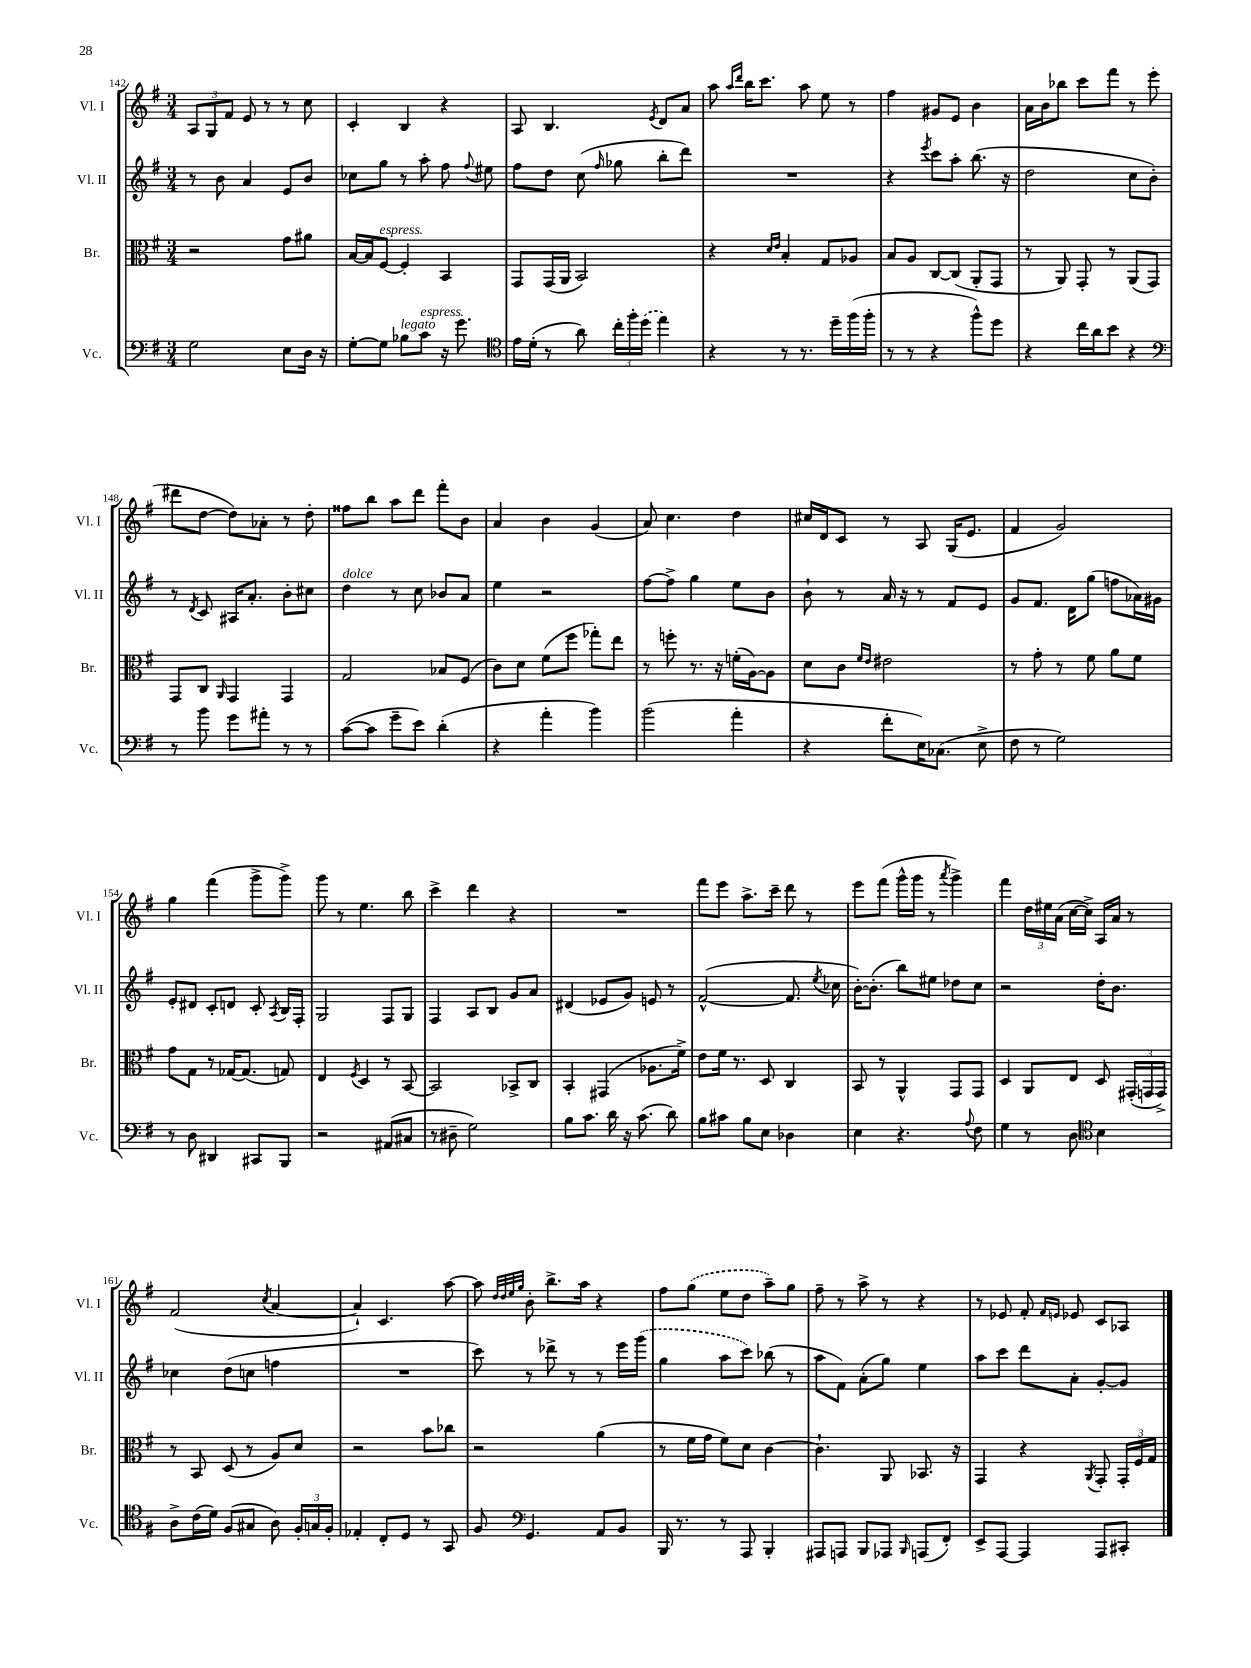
<<
\new StaffGroup <<
\new Staff = "s0" \with { instrumentName = "Vl. I" shortInstrumentName = "Vl. I" } {
    \clef treble \key g \major \numericTimeSignature \time 3/4
    \autoBeamOff \tuplet 3/2 { a8[ g8 fis'8] } e'8 r8 r8 c''8 |
    c'4-. b4 r4 |
    a8 b4. \acciaccatura { e'8 } d'8[ a'8] |
    a''8 \grace { a''16[ d'''16] } b''16[ c'''8.] a''8 e''8 r8 |
    fis''4 gis'8[ e'8] b'4 |
    a'16[ b'16 bes''8] c'''8[ fis'''8] r8 e'''8( |
    dis'''8[ d''8]~ d''8[) aes'8]-. r8 d''8-. |
    fisis''8[ b''8] a''8[ d'''8] fis'''8[-. b'8] |
    a'4 b'4 g'4( |
    a'8) c''4. d''4 |
    cis''16[ d'16 c'8] r8 a8 g16[( e'8.] |
    fis'4 g'2) |
    g''4 fis'''4( g'''8[-> g'''8]->) |
    g'''8 r8 e''4. b''8 |
    c'''4-> d'''4 r4 |
    R2. |
    fis'''8[ e'''8] a''8.[-> c'''16]-- d'''8 r8 |
    e'''8[ fis'''8]( g'''16[-^ g'''16] r8 \acciaccatura { a'''8 } g'''4->) |
    fis'''4 \tuplet 3/2 { d''16[ eis''16 a'16]( } c''16[~ c''16]->) a16[ a'16] r8 |
    fis'2( \acciaccatura { c''8 } a'4~ |
    a'4-!) c'4. a''8~ |
    a''8 \grace { d''32[ d''32 e''32 g''32] } b'8-. b''8.[-> a''16] r4 |
    fis''8[ \once \slurDashed g''8]( e''8[ d''8] a''8[--) g''8] |
    fis''8-- r8 a''8-> r8 r4 |
    r8 ees'8 fis'8-. \grace { fis'16[ e'16] } ees'8 c'8[ aes8] \bar "|." |
}
\new Staff = "s1" \with { instrumentName = "Vl. II" shortInstrumentName = "Vl. II" } {
    \clef treble \key g \major \numericTimeSignature \time 3/4
    \autoBeamOff r8 b'8 a'4 e'8[ b'8] |
    ces''8[ g''8] r8 a''8-. fis''8 \appoggiatura { fis''8 } eis''8 |
    fis''8[ d''8] c''8( \grace { fis''16 } ges''8 b''8[-. d'''8]) |
    R2. |
    r4 \acciaccatura { e'''8 } c'''8[ a''8]-. b''8.( r16 |
    d''2 c''8[ b'8]-.) |
    r8 \acciaccatura { d'8 } c'8 ais16[ a'8.]-. b'8[-. cis''8] |
    d''4^\markup { \italic "dolce" } r8 c''8 bes'8[ a'8] |
    e''4 r2 |
    fis''8[~ fis''8]-> g''4 e''8[ b'8] |
    b'8-! r8 a'16 r16 r8 fis'8[ e'8] |
    g'8[ fis'8.] d'16[ g''8]( f''8[ aes'16) gis'16] |
    e'8[-. dis'8] c'8[-. d'8] c'8-. \acciaccatura { a8 } b16[ fis16]-. |
    g2 fis8[ g8] |
    fis4 a8[ b8] g'8[ a'8] |
    dis'4( ees'8[ g'8]) e'8 r8 |
    fis'2~-^( fis'8. \acciaccatura { e''8 } ces''16 |
    b'16[~-.) b'8.]-.( b''8[) eis''8] des''8[ c''8] |
    r2 d''16[-. b'8.] |
    ces''4 d''8[( c''8] f''4 |
    R2. |
    c'''8) r8 des'''8-> r8 r8 e'''16[ \once \slurDashed g'''16]( |
    g''4 a''8[ c'''8]) bes''8( r8 |
    a''8[ fis'8]) a'8[-.( g''8]) e''4 |
    a''8[ c'''8] d'''8[ a'8]-. g'8[~-. g'8] \bar "|." |
}
\new Staff = "s2" \with { instrumentName = "Br." shortInstrumentName = "Br." } {
    \clef alto \key g \major \numericTimeSignature \time 3/4
    \autoBeamOff r2 g'8[ ais'8] |
    b16[~ b16 fis8]~^\markup { \italic "espress." } fis4-. b,4 |
    g,8[ g,16( a,16] b,2) |
    r4 \grace { d'16[ e'16] } b4-. g8[ aes8] |
    b8[ a8] c8[~ c8]( a,8[-. g,8] |
    r8 a,8) g,8-. r8 a,8[( g,8]) |
    g,8[ c8] \grace { a,16 } g,4 g,4 |
    g2 bes8[ fis8]( |
    c'8[) d'8] fis'8[( fis''8] ges''8[-.) e''8] |
    r8 f''8-. r8. r16 f'16[-.( a16~) a8] |
    d'8[ c'8] \grace { fis'16[ e'16] } eis'2 |
    r8 g'8-. r8 fis'8 a'8[ fis'8] |
    g'8[ g8] r8 ges16[~ ges8.]( g8) |
    e4 \acciaccatura { fis8 } d4 r8 b,8~ |
    b,2 bes,8[-> c8] |
    b,4-. gis,4( aes8.[ fis'16]->) |
    e'8[ fis'16] r8. d8 c4 |
    b,8 r8 a,4-^ g,8[ g,8] |
    d4 a,8[ e8] d8 \tuplet 3/2 { gis,16[-.( g,16 g,16]->) } |
    r8 b,8 d8( r8 a8[) d'8] |
    r2 b'8[ ces''8] |
    r2 a'4( |
    r8 fis'16[ g'16] fis'8[) d'8] c'4~ |
    c'4.-! a,8 bes,8. r16 |
    g,4 r4 \acciaccatura { a,8 } g,8-. \tuplet 3/2 { g,16[-. fis16 g16] } \bar "|." |
}
\new Staff = "s3" \with { instrumentName = "Vc." shortInstrumentName = "Vc." } {
    \clef bass \key g \major \numericTimeSignature \time 3/4
    \autoBeamOff g2 e8[ d16] r16 |
    g8[~-. g8] bes8[^\markup { \italic "legato" } c'8]^\markup { \italic "espress." } r16 g'8. |
    \clef tenor e'16[ d'16]-.( r8 a'8) \tuplet 3/2 { c''16[-. fis''16-. \once \slurDashed d''16]( } e''4) |
    r4 r8 r8. d''16[-- fis''16( fis''16]-. |
    r8 r8 r4 fis''8[-^) d''8] |
    r4 c''16[ a'16 b'8] r4 |
    \clef bass r8 b'8 g'8[ ais'8]-. r8 r8 |
    c'8[~( c'8] g'8[-- e'8]) d'4-.( |
    r4 a'4-. b'4) |
    b'2( a'4-. |
    r4 fis'8[-. e16) ces8.]( e8-> |
    fis8 r8 g2) |
    r8 d8 dis,4 cis,8[ b,,8] |
    r2 ais,8[( cis8] |
    r8 dis8-- g2) |
    b8[ c'8.] d'16 r16 c'8.( d'8) |
    b8[ cis'8] b8[ e8] des4 |
    e4 r4. \appoggiatura { a8 } fis8 |
    g4 r8 d8 \clef tenor b4 |
    a8[-> c'16( d'16]) fis8[( gis8] a8) \tuplet 3/2 { fis16[-. g16 fis16]-. } |
    ees4-. c8[-. d8] r8 g,8 |
    fis8 \clef bass g,4. a,8[ b,8] |
    b,,16 r8. r8 a,,8 b,,4-. |
    ais,,8[ a,,8] b,,8[ aes,,8] \grace { b,,16 } a,,8[( fis,8]-.) |
    e,8[-> a,,8]~ a,,4 a,,8[ cis,8]-. \bar "|." |
}
>>
>>
\layout { \context { \Score currentBarNumber = #142 } }
